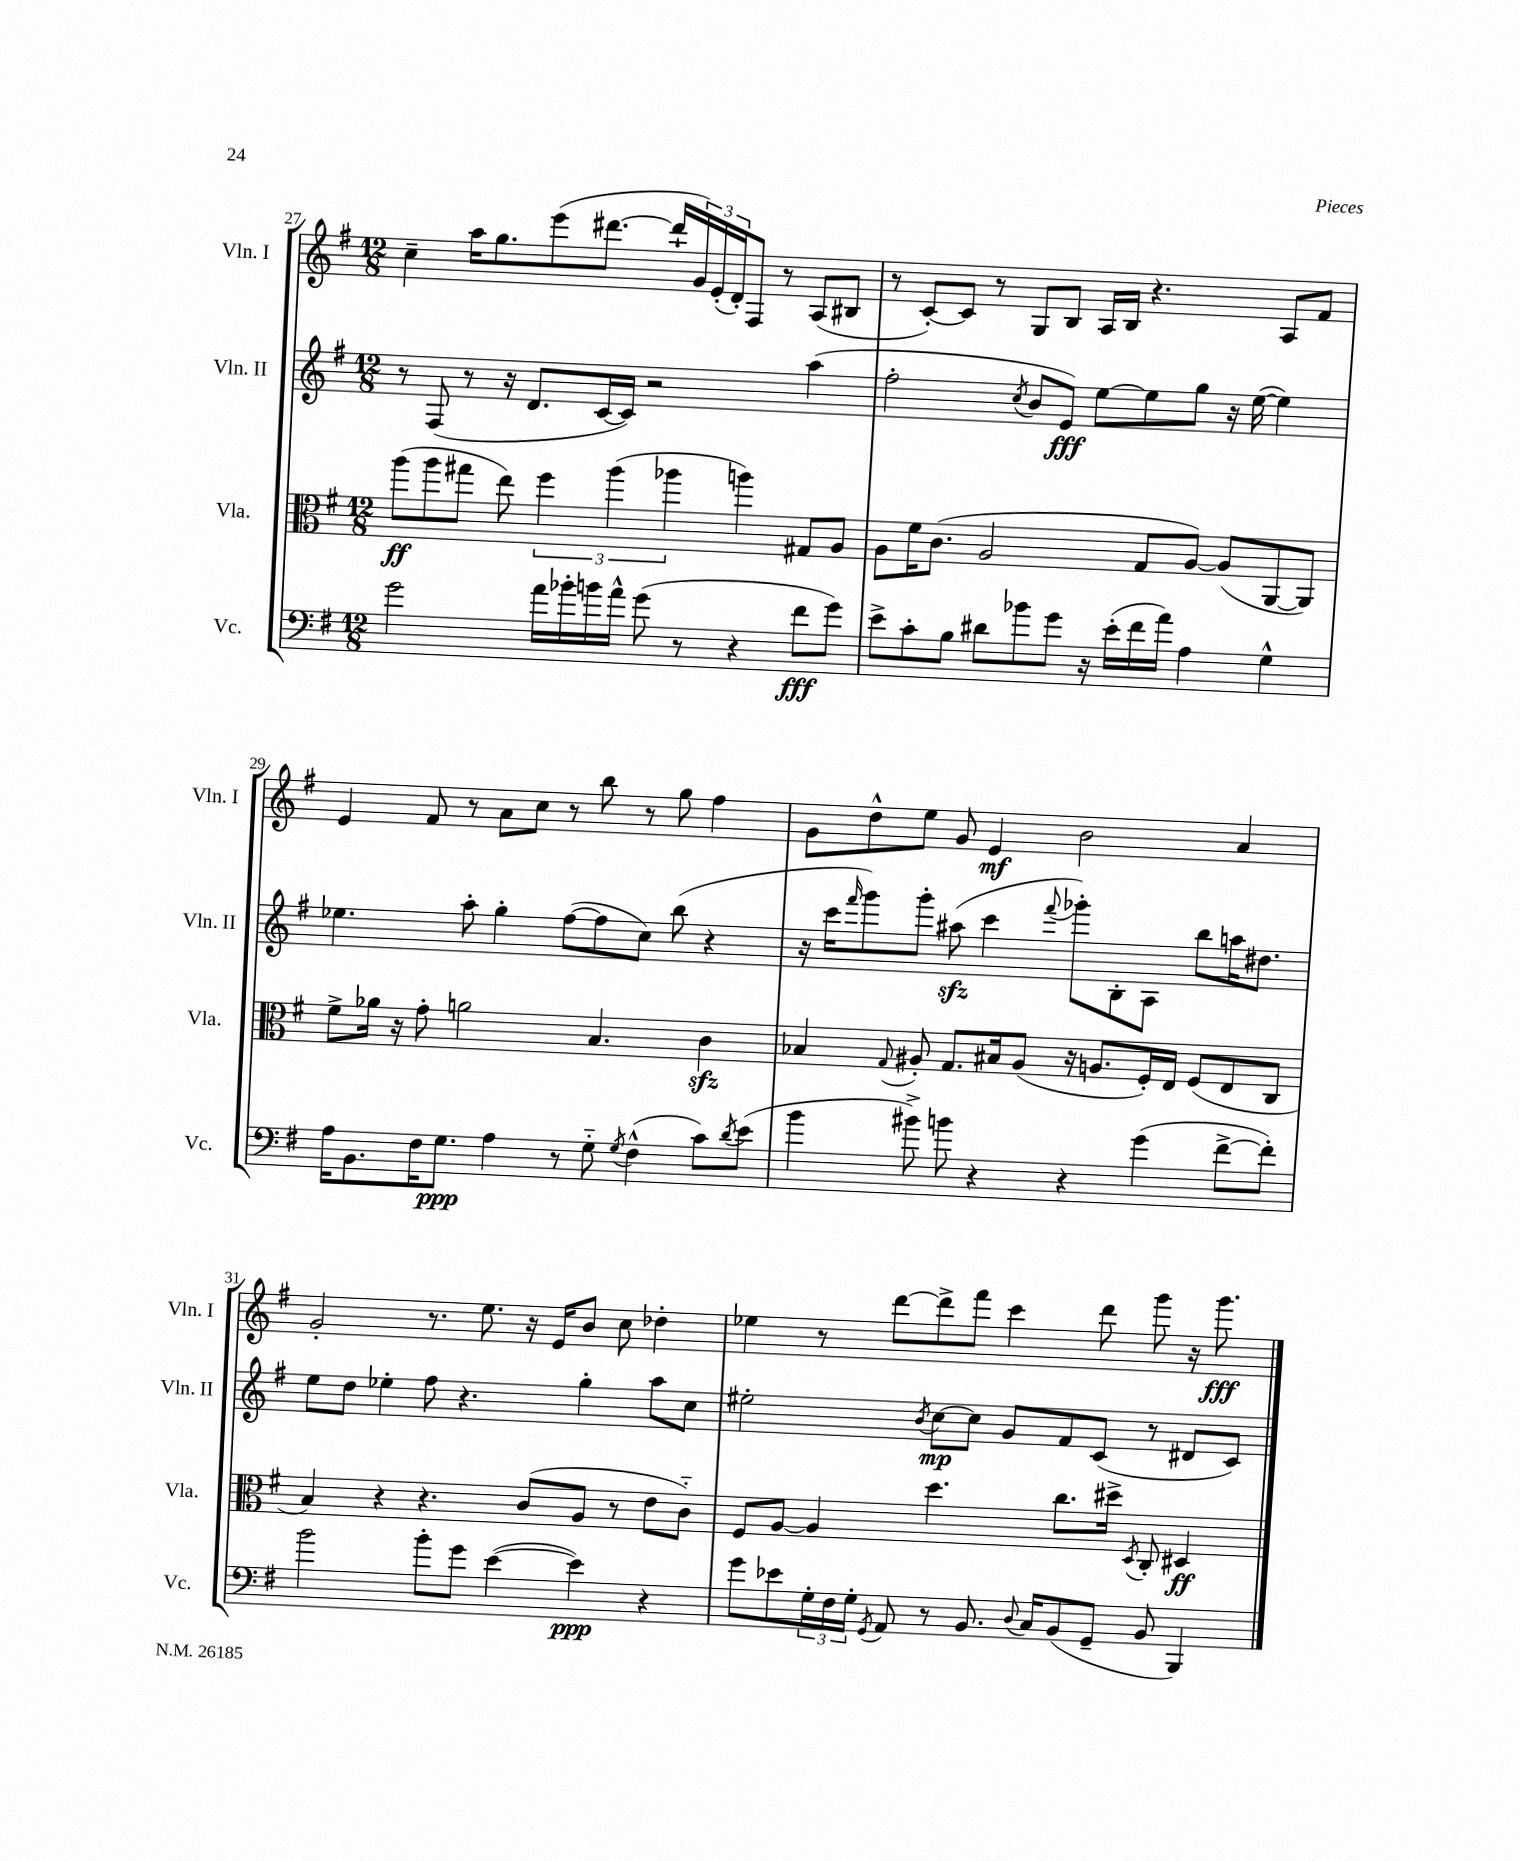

**kern	**kern	**kern	**kern
*staff4	*staff3	*staff2	*staff1
*clefF4	*clefC3	*clefG2	*clefG2
*k[f#]	*k[f#]	*k[f#]	*k[f#]
*M12/8	*M12/8	*M12/8	*M12/8
2g	(8aa	8r	4cc~
.	8aa	(8F#	.
.	8gg#	8r	16aa
.	.	.	8.gg
.	8ee)	16r	.
.	.	8.d	.
16a	6ff#	.	(8eee
16b-'	.	.	.
16b	.	[16c	[8.ddd#
.	(6aa	.	.
16a^^	.	16c])	.
(8g	.	2r	.
.	.	.	16ddd#`]
.	6aa-	.	.
8r	.	.	24g)
.	.	.	(24e'
.	.	.	24d')
4r	4aa)	.	8F#
.	.	.	8r
8f#	8G#	(4aa	(8A
8g)	8A	.	8B#
=	=	=	=
8e^	8A	2ff#'	8r
8c'	16f#	.	[8c')
.	(8.c	.	.
8B	.	.	8c]
8d#	2A	.	8r
.	.	8qcc	.
8b-	.	8b	8G
8g	.	8e)	8B
16r	.	[8ee	16A
(16e'	.	.	16B
16f#	8G	8ee]	4.r
16a)	.	.	.
4A	[8A)	8gg	.
.	(8A]	16r	.
.	.	([16ee	.
4G^^	[8AA	4ee])	8A
.	8AA])	.	8f#
=	=	=	=
16A	8f#^	4.ee-	4e
8.BB	.	.	.
.	16a-	.	.
.	16r	.	.
16F#	8g'	.	8f#
8.G	.	.	.
.	2a	8aa'	8r
4A	.	4gg'	8a
.	.	.	8cc
8r	.	([8ff#	8r
8G'~	4.B	8ff#]	8bb
8qG	.	.	.
(4F#^^	.	8cc)	8r
.	.	(8bb	8gg
8c)	4c	4r	4ff#
8qd	.	.	.
(8e	.	.	.
=	=	=	=
4b	4B-	16r	8g
.	.	16ccc	.
.	.	16qqfff#	.
.	.	8ggg)	8dd^^
.	8qqG	.	.
8b#^)	8A#'	8ggg'	8ee
8b	8.G	(8aa#	8g
4r	.	4ccc	4e
.	16B#	.	.
.	(8A#	.	.
.	.	8qqfff#	.
4r	16r	8ggg-')	2b
.	8.A	.	.
.	.	8B'	.
(4g	16F#')	8A	.
.	16E	.	.
.	(8F#	8bb	.
[8f#^	8E	16aa	4a
.	.	8.dd#	.
8f#'])	8C	.	.
=	=	=	=
2b	4B)	8ee	2g'
.	.	8dd	.
.	4r	4ee-'	.
8b'	4.r	8ff#	8.r
8g	.	4.r	.
.	.	.	8.ee
([4e	.	.	.
.	(8c	.	16r
.	.	.	16e
4e])	8A	4gg'	8b
.	8r	.	8cc
4r	8e	8aa	4dd-'
.	8c'~)	8cc	.
=	=	=	=
8g	8F#	2ee#'	4ee-
8e-	[8A	.	.
24G'	4A]	.	8r
24F#	.	.	.
24G'	.	.	.
8qGG	.	.	.
8AA	.	.	[8ddd
.	.	8qb	.
8r	4.dd	[8cc	8ddd^]
8.BB	.	8cc]	8fff#
.	.	8g	4ccc
8qqD	.	.	.
16C	.	.	.
(8BB	8.cc	8f#	.
8GG~	.	(8c	8ddd
.	16dd#^	.	.
.	8qD	.	.
8BB	8C'	8r	8ggg
4BBB)	4D#	8d#	16r
.	.	.	8.ggg
.	.	8c)	.
==	==	==	==
*-	*-	*-	*-
